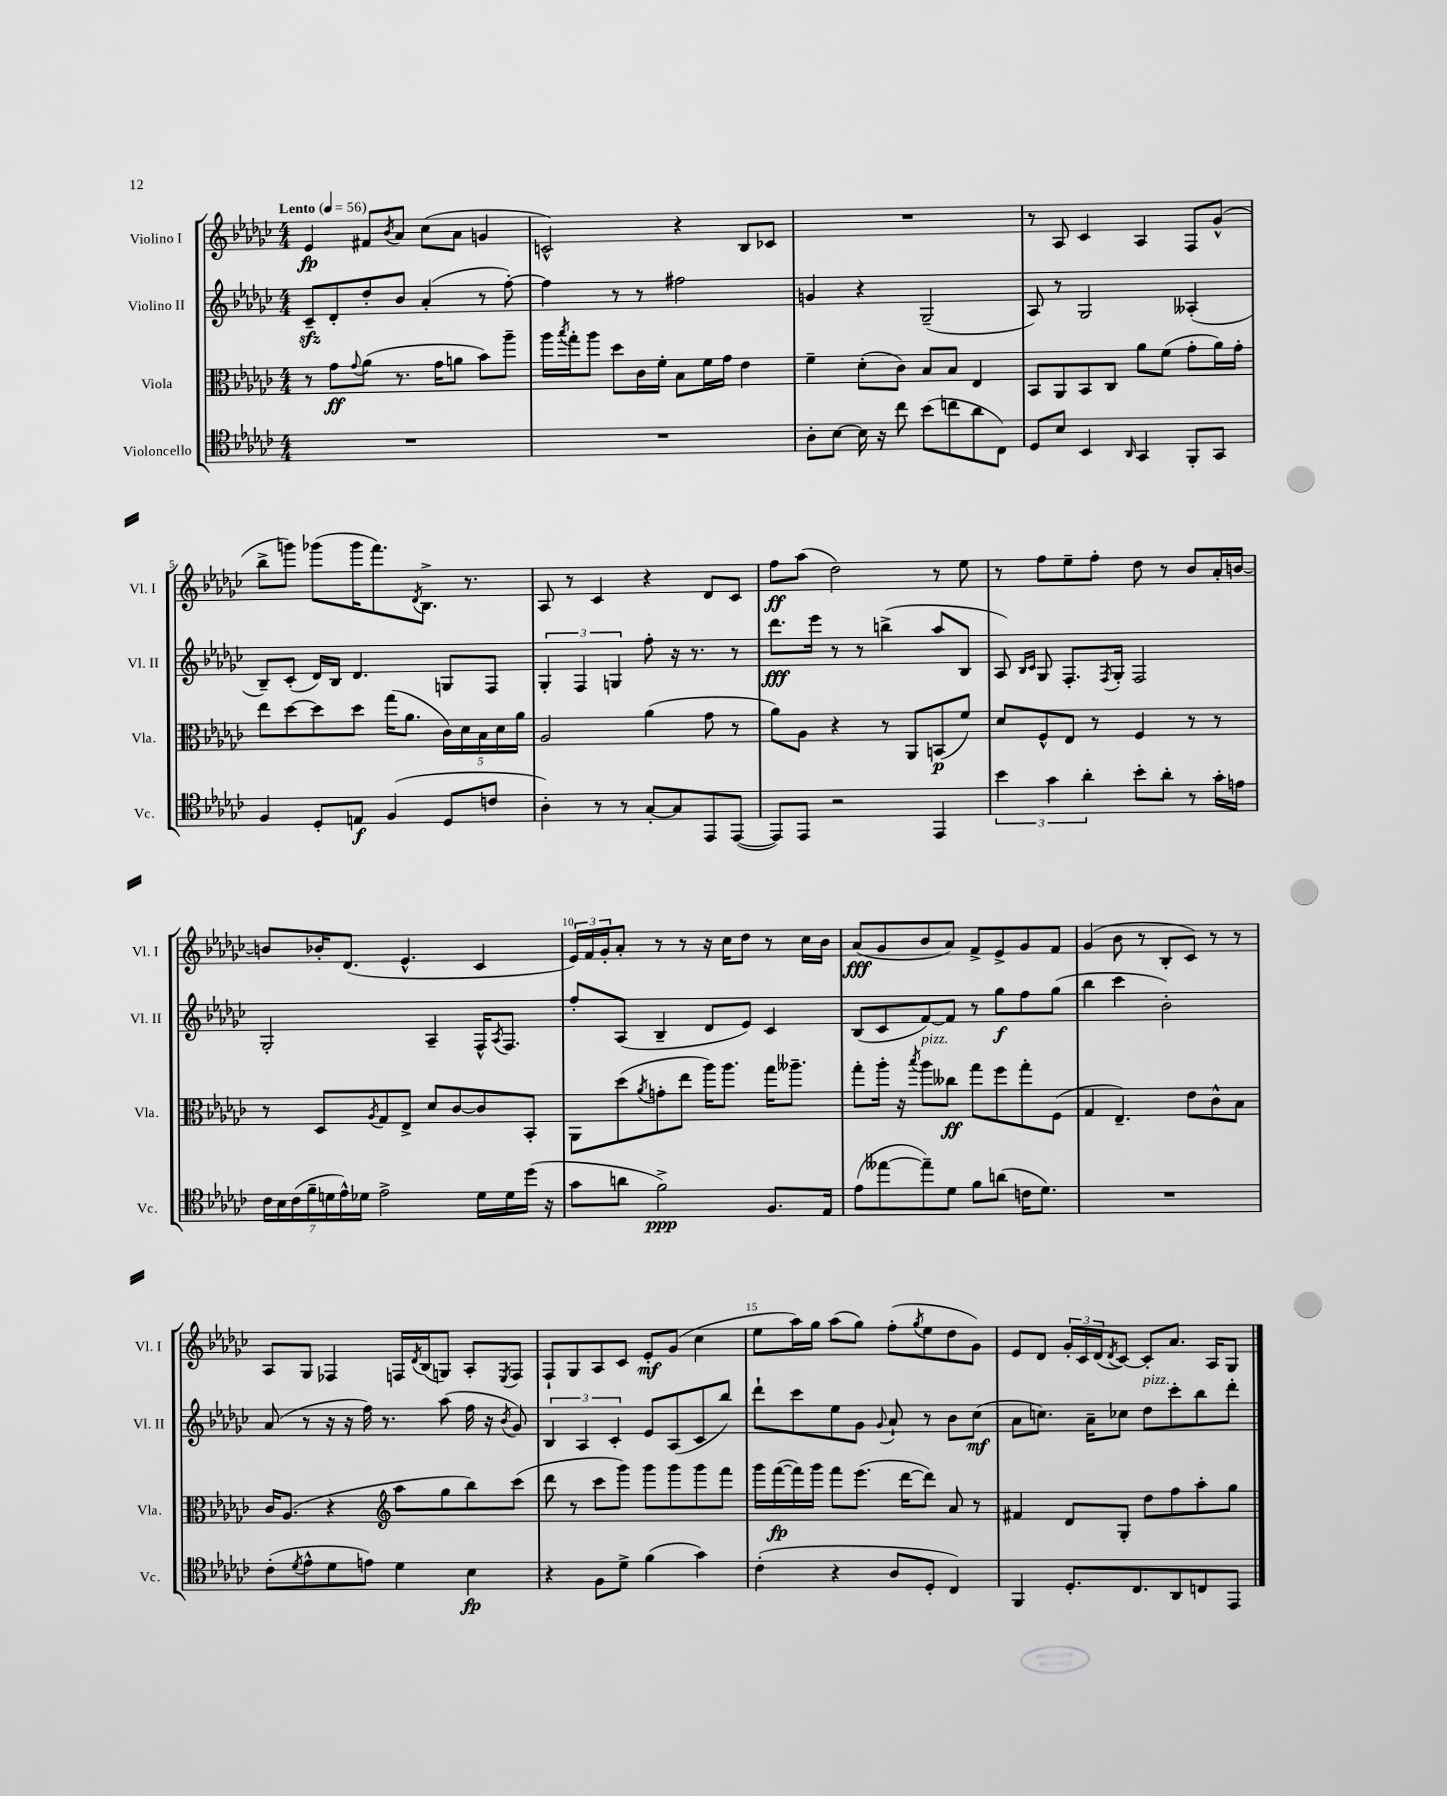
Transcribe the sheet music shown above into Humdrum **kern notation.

**kern	**dynam	**kern	**dynam	**kern	**dynam	**kern	**dynam
*part4	*part4	*part3	*part3	*part2	*part2	*part1	*part1
*staff4	*staff4	*staff3	*staff3	*staff2	*staff2	*staff1	*staff1
*I"Violoncello	*	*I"Viola	*	*I"Violino II	*	*I"Violino I	*
*I'Vc.	*	*I'Vla.	*	*I'Vl. II	*	*I'Vl. I	*
*clefC4	*	*clefC3	*	*clefG2	*	*clefG2	*
*k[b-e-a-d-g-c-]	*	*k[b-e-a-d-g-c-]	*	*k[b-e-a-d-g-c-]	*	*k[b-e-a-d-g-c-]	*
*M4/4	*	*M4/4	*	*M4/4	*	*M4/4	*
*MM56	*	*MM56	*	*MM56	*	*MM56	*
=1	=1	=1	=1	=1	=1	=1	=1
!	!	!	!	!	!	!LO:TX:a:B:t=Lento	!
1r	.	8r	.	8c-zz~/L	.	4e-/	fp
.	.	8g-\L	ff	8d-'/	.	.	.
.	.	8qqg-/	.	.	.	.	.
.	.	(8a-\J	.	8dd-'/	.	8f#X/L	.
.	.	.	.	.	.	8qb-/	.
.	.	8.r	.	8b-/J	.	8a-/J	.
.	.	.	.	(4a-'/	.	(8cc-\L	.
.	.	16g-\KL	.	.	.	.	.
.	.	8an\J	.	.	.	8a-\J	.
.	.	8b-\L)	.	8r	.	4gn/	.
.	.	8aa-~\J	.	[8ff'\)	.	.	.
=2	=2	=2	=2	=2	=2	=2	=2
1r	.	16aa-\LL	.	4ff\]	.	2cn^^/)	.
.	.	8qbb-/	.	.	.	.	.
.	.	16gg-'\J	.	.	.	.	.
.	.	8aa-\J	.	.	.	.	.
.	.	8dd-\L	.	8r	.	.	.
.	.	16c-\L	.	8r	.	.	.
.	.	16f'\JJ	.	.	.	.	.
.	.	8B-\L	.	2ff#X\	.	4r	.
.	.	16f\L	.	.	.	.	.
.	.	16g-\JJ	.	.	.	.	.
.	.	4e-\	.	.	.	8B-/L	.
.	.	.	.	.	.	8c-X/J	.
=3	=3	=3	=3	=3	=3	=3	=3
8A-'\L	.	4f~\	.	4gn/	.	1r	.
[8B-\J	.	.	.	.	.	.	.
16B-\]	.	(8d-'\L	.	4r	.	.	.
16r	.	.	.	.	.	.	.
8cc-\	.	8c-\J)	.	.	.	.	.
(8b-\L	.	8B-/L	.	(2G-~/	.	.	.
8ccn\	.	8B-/J	.	.	.	.	.
8a-\	.	4E-/	.	.	.	.	.
8C-\J)	.	.	.	.	.	.	.
=4	=4	=4	=4	=4	=4	=4	=4
8D-/L	.	8BB-/L	.	8A-/)	.	8r	.
8B-/J	.	8AA-/	.	8r	.	8A-/	.
4BB-/	.	8BB-/	.	2G-/	.	4c-/	.
.	.	8C-/J	.	.	.	.	.
16qqAA-/	.	.	.	.	.	.	.
4GG-/	.	8a-\L	.	.	.	4A-/	.
.	.	(8f\J	.	.	.	.	.
8FF'/L	.	8g-'\L	.	(4A--X'/	.	8F/L	.
8GG-/J	.	16a-\L)	.	.	.	(8g-^^/J	.
.	.	16g-'\JJ	.	.	.	.	.
!!LO:LB:g=z
=5	=5	=5	=5	=5	=5	=5	=5
4F/	.	8ee-\L	.	8B-~/L)	.	8bb-^\L	.
.	.	[8dd-\	.	(8c-'/J	.	8gggn\J)	.
8D-'/L	.	8dd-\]	.	16d-/LL)	.	(8ggg-X\L	.
.	.	.	.	16B-/JJ	.	.	.
8En/J	f	8dd-\J	.	4.d-/	.	16ggg-\K	.
.	.	.	.	.	.	8.fff\)	.
(4F/	.	(16gg-\KL	.	.	.	.	.
.	.	8.a-\J	.	.	.	.	.
.	.	.	.	.	.	8qd-/	.
.	.	.	.	.	.	8.B-^\J	.
8D-/L	.	20c-\LL)	.	8Gn/L	.	.	.
.	.	20d-\	.	.	.	.	.
.	.	.	.	.	.	8.r	.
.	.	20B-\	.	.	.	.	.
8cn/J	.	.	.	8F/J	.	.	.
.	.	20d-\	.	.	.	.	.
.	.	20a-\JJ	.	.	.	.	.
=6	=6	=6	=6	=6	=6	=6	=6
4A-'\)	.	2A-/	.	6G-'/	.	8A-/	.
.	.	.	.	.	.	8r	.
.	.	.	.	6F/	.	.	.
8r	.	.	.	.	.	4c-/	.
.	.	.	.	6Gn/	.	.	.
8r	.	.	.	.	.	.	.
[8G-'/L	.	(4a-\	.	8ff'\	.	4r	.
8G-/]	.	.	.	16r	.	.	.
.	.	.	.	8.r	.	.	.
8EE-/	.	8g-\	.	.	.	8d-/L	.
([8EE-/J	.	8r	.	8r	.	8c-/J	.
=7	=7	=7	=7	=7	=7	=7	=7
8EE-/L])	.	8a-\L)	.	8.ddd-\L	fff	8ff\L	ff
8EE-/J	.	8A-\J	.	.	.	(8aa-\J	.
.	.	.	.	16eee-\Jk	.	.	.
2r	.	4r	.	8r	.	2dd-\)	.
.	.	.	.	8r	.	.	.
.	.	8r	.	(4bbn^\	.	.	.
.	.	8AA-/L	.	.	.	.	.
4EE-/	.	(8BBn/	p	8aa-/L	.	8r	.
.	.	8f/J)	.	8B-/J	.	8ee-\	.
=8	=8	=8	=8	=8	=8	=8	=8
6b-\	.	8d-/L	.	8A-/)	.	8r	.
.	.	.	.	16qqB-/LL	.	.	.
.	.	.	.	16qqc-/JJ	.	.	.
.	.	8F^^/	.	8G-/	.	8ff\L	.
6g-\	.	.	.	.	.	.	.
.	.	8E-/J	.	8.F'/L	.	8ee-~\	.
6a-'\	.	.	.	.	.	.	.
.	.	8r	.	.	.	8ff'\J	.
.	.	.	.	8qF/	.	.	.
.	.	.	.	16G-'/Jk	.	.	.
8b-'\L	.	4F/	.	2F/	.	8dd-\	.
8a-'\J	.	.	.	.	.	8r	.
8r	.	8r	.	.	.	8b-/L	.
16g-'\LL	.	8r	.	.	.	16a-'/L	.
16en\JJ	.	.	.	.	.	[16bn/JJ	.
!!LO:LB:g=z
=9	=9	=9	=9	=9	=9	=9	=9
28c-\LL	.	8r	.	2G-'/	.	8bn/L]	.
28B-\	.	.	.	.	.	.	.
(28c-\	.	.	.	.	.	.	.
28f~\	.	.	.	.	.	.	.
.	.	8D-/L	.	.	.	16b-X'/K	.
28dn\	.	.	.	.	.	.	.
28e-^^\)	.	.	.	.	.	.	.
.	.	.	.	.	.	(8.d-/J	.
28d-X\JJ	.	.	.	.	.	.	.
.	.	8qA-/	.	.	.	.	.
2e-^\	.	8G-/	.	.	.	.	.
.	.	8E-^/J	.	.	.	4.e-^^/	.
.	.	8d-/L	.	4A-~/	.	.	.
.	.	[8c-/	.	.	.	.	.
16d-\LL	.	8c-/]	.	16F^^/KL	.	4c-/	.
.	.	.	.	8qA-/	.	.	.
16d-\	.	.	.	8.F/J	.	.	.
(16dd-\JJ	.	8BB-'/J	.	.	.	.	.
16r	.	.	.	.	.	.	.
=10	=10	=10	=10	=10	=10	=10	=10
8g-\L	.	8AA-\L	.	8ff'/L	.	24e-/LL)	.
.	.	.	.	.	.	24f/	.
.	.	.	.	.	.	24g-'/J	.
8an\J	.	(8dd-\	.	(8A-/J	.	8a-'/J	.
.	.	8qa-/	.	.	.	.	.
2f^\)	ppp	8gn'\	.	4B-~/	.	8r	.
.	.	8ee-\J	.	.	.	8r	.
.	.	16aa-\KL)	.	8d-/L	.	16r	.
.	.	8.aa-\J	.	.	.	16cc-\KL	.
.	.	.	.	8e-/J)	.	8dd-\J	.
8.F/L	.	16gg-\KL	.	4c-/	.	8r	.
.	.	8.aa--X~\J	.	.	.	.	.
.	.	.	.	.	.	16cc-\LL	.
16E-/Jk	.	.	.	.	.	16b-\JJ	.
=11	=11	=11	=11	=11	=11	=11	=11
(8e-\L	.	8gg-'\L	.	(8B-/L	.	(8a-/L	fff
[8ee--X\	.	16aa-'\Jk	.	8c-/	.	8g-/	.
.	.	16r	.	.	.	.	.
.	.	8qbb-/	.	.	.	.	.
!	!	!LO:TX:a:i:t=pizz.	!	!	!	!	!
8ee--~\])	.	8aa-\L	.	[8f/)	.	8b-/	.
8d-\J	.	8cc--X\J	ff	8f/J]	.	8a-/J)	.
8f\L	.	8gg-\L	.	8r	.	8f^/L	.
(8an\J	.	8ff\	.	8gg-\L	f	8e-^/	.
16cn\KL	.	8gg-'\	.	8ff\	.	8g-/	.
8.d-\J)	.	.	.	.	.	.	.
.	.	(8F\J	.	(8gg-\J	.	8f/J	.
=12	=12	=12	=12	=12	=12	=12	=12
1r	.	4G-/	.	4bb-\	.	(4g-/	.
.	.	4.E-~/)	.	4ccc-\	.	8b-\	.
.	.	.	.	.	.	8r	.
.	.	.	.	2b-'\)	.	8B-'/L	.
.	.	8e-\L	.	.	.	8c-/J)	.
.	.	8c-^^\	.	.	.	8r	.
.	.	8B-\J	.	.	.	8r	.
!!LO:LB:g=z
=13	=13	=13	=13	=13	=13	=13	=13
(8c-'\L	.	16c-/KL	.	(8a-/	.	8A-/L	.
.	.	(8.A-/J	.	.	.	.	.
8qd-/	.	.	.	.	.	.	.
8e-^^\	.	.	.	8r	.	8G-/J	.
8d-\	.	4r	.	16r	.	4F-X/	.
.	.	.	.	16r	.	.	.
8en\J)	.	.	.	16ff\)	.	.	.
.	.	.	.	8.r	.	.	.
*	*	*clefG2	*	*	*	*	*
4d-\	.	8aa-\L	.	.	.	16Fn/LL	.
.	.	.	.	.	.	8qd-/	.
.	.	.	.	.	.	(16B-/J	.
.	.	8gg-\	.	(8aa-\	.	8Gn/J)	.
4B-\	fp	8bb-\)	.	16ff\	.	8A-'/L	.
.	.	.	.	16r	.	.	.
.	.	.	.	8qb-/	.	8qE-/	.
.	.	(8ccc-\J	.	8g-/)	.	8F/J	.
=14	=14	=14	=14	=14	=14	=14	=14
4r	.	8ddd-\	.	6B-/	.	8F`/L	.
.	.	8r	.	.	.	8G-/	.
.	.	.	.	6A-/	.	.	.
8F\L	.	8ccc-\L	.	.	.	8A-/	.
.	.	.	.	6c-'/	.	.	.
8d-^\J	.	8ggg-\J)	.	.	.	8c-/J	.
(4f\	.	8ggg-\L	.	8e-/L	.	8e-'/L	mf
.	.	8ggg-\	.	(8A-/	.	(8g-/J	.
4g-\)	.	8ggg-\	.	8c-/	.	4cc-\	.
.	.	8fff\J	.	8bb-/J)	.	.	.
=15	=15	=15	=15	=15	=15	=15	=15
(4c-'\	.	16ggg-\LL	.	8ddd-`\L	.	8ee-\L	.
.	.	([16fff\	fp	.	.	.	.
.	.	16fff\])	.	8ccc-\	.	16aa-\L)	.
.	.	16ggg-\JJ	.	.	.	16gg-\JJ	.
4r	.	8fff\L	.	8ee-\	.	(8aa-\L	.
.	.	(8.eee-\J	.	8g-\J	.	8gg-\J)	.
.	.	.	.	8qqg-/	.	.	.
8A-/L	.	.	.	8a-`/	.	(8ff'\L	.
.	.	[16ddd-\KL	.	.	.	.	.
.	.	.	.	.	.	8qgg-/	.
8D-'/J	.	8ddd-\J])	.	8r	.	8ee-\	.
4C-/)	.	8a-/	.	8b-\L	.	8dd-\	.
.	.	8r	.	(8cc-\J	mf	8g-\J)	.
=16	=16	=16	=16	=16	=16	=16	=16
4FF/	.	4f#X/	.	8a-\L	.	8e-/L	.
.	.	.	.	8.ccn\J)	.	8d-/J	.
8.D-'/L	.	8d-/L	.	.	.	24g-'/LL	.
.	.	.	.	.	.	24c-/	.
.	.	.	.	16a-~\KL	.	.	.
.	.	.	.	.	.	(24d-/J	.
.	.	.	.	.	.	8qd-/	.
.	.	8G-'/J	.	8cc-X\J	.	[8c-/J)	.
8.C-/	.	.	.	.	.	.	.
!	!	!	!	!LO:TX:a:i:t=pizz.	!	!	!
.	.	8dd-\L	.	8dd-\L	.	8c-'/L]	.
8AA-/	.	8ff\	.	8ccc-'\	.	8.a-/J	.
8Cn/	.	8aa-'\	.	8bb-\	.	.	.
.	.	.	.	.	.	16A-/KL	.
8EE-/J	.	8gg-\J	.	8ddd-'\J	.	8G-/J	.
==	==	==	==	==	==	==	==
*-	*-	*-	*-	*-	*-	*-	*-
